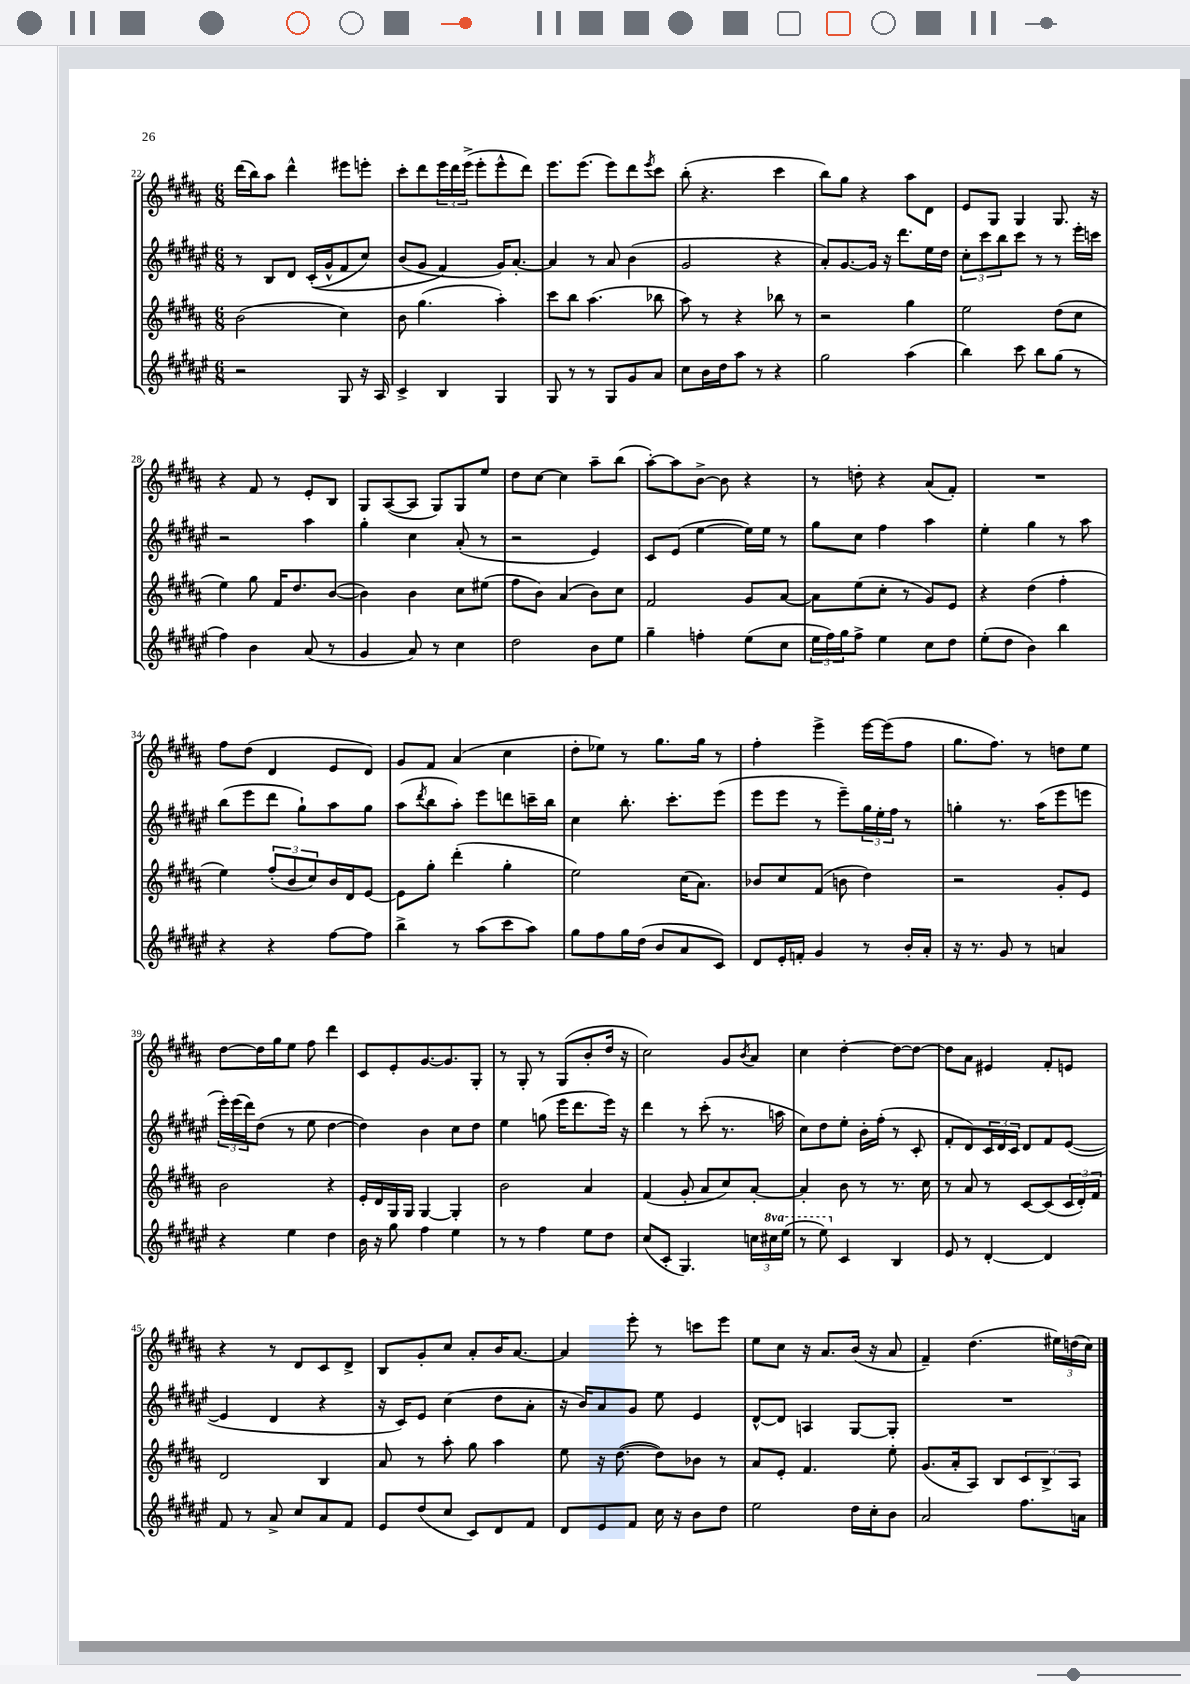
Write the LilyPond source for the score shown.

<<
\new StaffGroup <<
\new Staff = "s0" {
    \clef treble \key b \major \numericTimeSignature \time 6/8
    dis'''16( b''16) ais''8 dis'''4-^ eis'''8 e'''8-. |
    cis'''8-. dis'''8 \tuplet 3/2 { e'''16 dis'''16 e'''16->( } e'''8-. e'''8-^ dis'''8) |
    e'''8. e'''8.( e'''8) dis'''8 \acciaccatura { e'''8 } cis'''8 |
    b''8-.( r4. cis'''4 |
    b''8) gis''8 r4 ais''8 dis'8 |
    e'8 gis8 gis4 gis8. r16 |
    r4 fis'8 r8 e'8-. b8 |
    gis8 ais8~( ais8 gis8) gis8 e''8 |
    dis''8 cis''8~ cis''4 ais''8-- b''8( |
    ais''8~-.) ais''8 b'8~-> b'8 r4 |
    r8 d''8-. r4 ais'8( fis'8-.) |
    R2. |
    fis''8 dis''8( dis'4 e'8 dis'8) |
    gis'8 fis'8 ais'4( cis''4 |
    dis''8-. ees''8) r8 gis''8. gis''16 r8 |
    fis''4-. e'''4-> e'''16~ e'''16( fis''8 |
    gis''8. fis''8.) r8 d''8 e''8 |
    dis''8~ dis''16 gis''16 e''8 fis''8 dis'''4 |
    cis'8 e'8-. gis'8.~ gis'8. gis8-. |
    r8 gis8-. r8 gis8( b'8-. dis''16 r16 |
    cis''2) gis'8 \acciaccatura { b'8 } ais'8 |
    cis''4 dis''4~-. dis''8~ dis''8~ |
    dis''8 ais'8 eis'4 fis'8-. e'8 |
    r4 r8 dis'8 cis'8 dis'8-> |
    b8 gis'8-. cis''8 ais'8-. b'16 ais'8.~ |
    ais'4 e'''8-. r8 c'''8 e'''8 |
    e''8 cis''8 r16 ais'8. b'16( r16 ais'8 |
    fis'4--) dis''4.( \tuplet 3/2 { eis''16) d''16( cis''16) } \bar "|." |
}
\new Staff = "s1" {
    \clef treble \key fis \major \numericTimeSignature \time 6/8
    r8 b8 dis'8 cis'16-.(\( gis'16-^ fis'8 cis''8) |
    b'8( gis'8 fis'4\) gis'16) ais'8.~-. |
    ais'4 r8 ais'8 b'4( |
    gis'2 r4 |
    ais'8-.) gis'8.~ gis'16 r16 dis'''8. eis''16 dis''16 |
    \tuplet 3/2 { cis''8-. cis'''8 b''8 } cis'''8 r8 r8 eis'''16-. c'''16 |
    r2 ais''4 |
    gis''4-. cis''4 ais'8-.( r8 |
    r2 eis'4) |
    cis'8 eis'8( eis''4~ eis''16) eis''16 r8 |
    gis''8 cis''8 fis''4 ais''4 |
    eis''4-. gis''4 r8 ais''8 |
    b''8( eis'''8 dis'''8 gis''8-!) ais''8 gis''8 |
    ais''8( \acciaccatura { dis'''8 } b''8 ais''8-.) eis'''8 d'''8 c'''16-- b''16 |
    cis''4 b''8.-. cis'''8.-. eis'''8( |
    eis'''8 eis'''8 r8 eis'''8--) \tuplet 3/2 { gis''16 eis''16-. fis''16 } r8 |
    g''4-. r8. ais''16( eis'''8 e'''8 |
    \tuplet 3/2 { eis'''16-.) eis'''16( dis'''16) } dis''8( r8 eis''8 dis''4~ |
    dis''4) b'4 cis''8 dis''8 |
    eis''4 g''8( eis'''16 dis'''8. eis'''16) r16 |
    dis'''4 r8 cis'''8-.( r8. a''16 |
    cis''8) dis''8 eis''8-. b'16-. fis''16-.( r8 cis'8-. |
    fis'8-. dis'8) \tuplet 3/2 { cis'16 dis'16 cis'16 } dis'8 fis'8 eis'8~( |
    eis'4 dis'4 r4 |
    r16 cis'16) eis'8 cis''4( dis''8 ais'8-. |
    r16 b'16) ais'8 gis'8 eis''8 eis'4 |
    dis'8~-^ dis'8 a4 gis8~ gis8-. |
    R2. \bar "|." |
}
\new Staff = "s2" {
    \clef treble \key b \major \numericTimeSignature \time 6/8
    b'2( cis''4) |
    b'8 gis''4.( ais''4-.) |
    cis'''8 b''8 ais''4.( bes''8 |
    ais''8) r8 r4 bes''8 r8 |
    r2 gis''4 |
    e''2 dis''8( cis''8 |
    e''4) gis''8 fis'16 dis''8. b'8~( |
    b'4) b'4 cis''8 eis''8( |
    fis''8 b'8) ais'4( b'8) cis''8 |
    fis'2 gis'8 ais'8~ |
    ais'8 e''8( cis''8-. r8 gis'8) e'8 |
    r4 dis''4( fis''4-. |
    e''4) \tuplet 3/2 { fis''8-.( b'8 cis''8) } b'16 dis'16 e'8~ |
    e'8 gis''8-. dis'''4-.( gis''4-. |
    e''2) cis''16( ais'8.) |
    bes'8 cis''8 fis'8( b'8 dis''4) |
    r2 gis'8-. e'8 |
    b'2 r4 |
    e'16-. dis'16 gis16 gis16 gis4~ gis4-. |
    b'2 ais'4 |
    fis'4( gis'8-. ais'8 cis''8) ais'8~-. |
    ais'4-. b'8 r8 r8. cis''16 |
    r8 ais'8 r8 cis'8~ cis'8( \tuplet 3/2 { cis'16 dis'16-.) fis'16 } |
    dis'2 b4 |
    ais'8 r8 ais''8-. gis''8 ais''4 |
    e''8 r16 dis''8.~( dis''8) bes'8 r8 |
    ais'8 e'8-. fis'4. e''8-. |
    gis'8.( ais'16-. ais8) b8 \tuplet 3/2 { cis'8 b8-> ais8 } \bar "|." |
}
\new Staff = "s3" {
    \clef treble \key fis \major \numericTimeSignature \time 6/8 \set Staff.ottavationMarkups = #ottavation-simple-ordinals
    r2 gis8 r16 ais16 |
    cis'4-> b4 gis4 |
    gis8 r8 r8 gis8 gis'8 ais'8 |
    cis''8 b'16 dis''16 ais''8 r8 r4 |
    gis''2 ais''4( |
    b''4) cis'''8 b''8 gis''8( r8 |
    fis''4) b'4 ais'8( r8 |
    gis'4 ais'8) r8 cis''4 |
    dis''2 b'8 eis''8 |
    gis''4-- f''4-. eis''8( cis''8 |
    \tuplet 3/2 { eis''16 fis''16) gis''16 } fis''8-> eis''4 cis''8 dis''8 |
    eis''8-.( dis''8 b'4) b''4 |
    r4 r4 fis''8~ fis''8 |
    b''4-> r8 ais''8( cis'''8 ais''8) |
    gis''8 fis''8 gis''16 dis''16( b'8 ais'8 cis'8) |
    dis'8 eis'16-. f'16-. gis'4 r8 b'16-. ais'16-. |
    r16 r8. gis'8 r8 a'4 |
    r4 eis''4 dis''4 |
    b'16 r16 gis''8 fis''4 eis''4 |
    r8 r8 fis''4 eis''8 dis''8 |
    cis''8( cis'8-. gis4.) \tuplet 3/2 { c''16 \ottava #1 cis'''!16 eis'''16( } |
    r8 eis'''8) \ottava #0 cis'4 b4 |
    eis'8 r8 dis'4~-. dis'4 |
    fis'8 r8 ais'8-> cis''8 ais'8 fis'8 |
    eis'8 dis''8( cis''8 cis'8) dis'8 fis'8 |
    dis'8 eis'8 fis'8 cis''16 r16 b'8 dis''8 |
    eis''2 dis''16 cis''16-. b'8 |
    ais'2 fis''8. a'16 \bar "|." |
}
>>
>>
\layout { \context { \Score currentBarNumber = #22 } }
